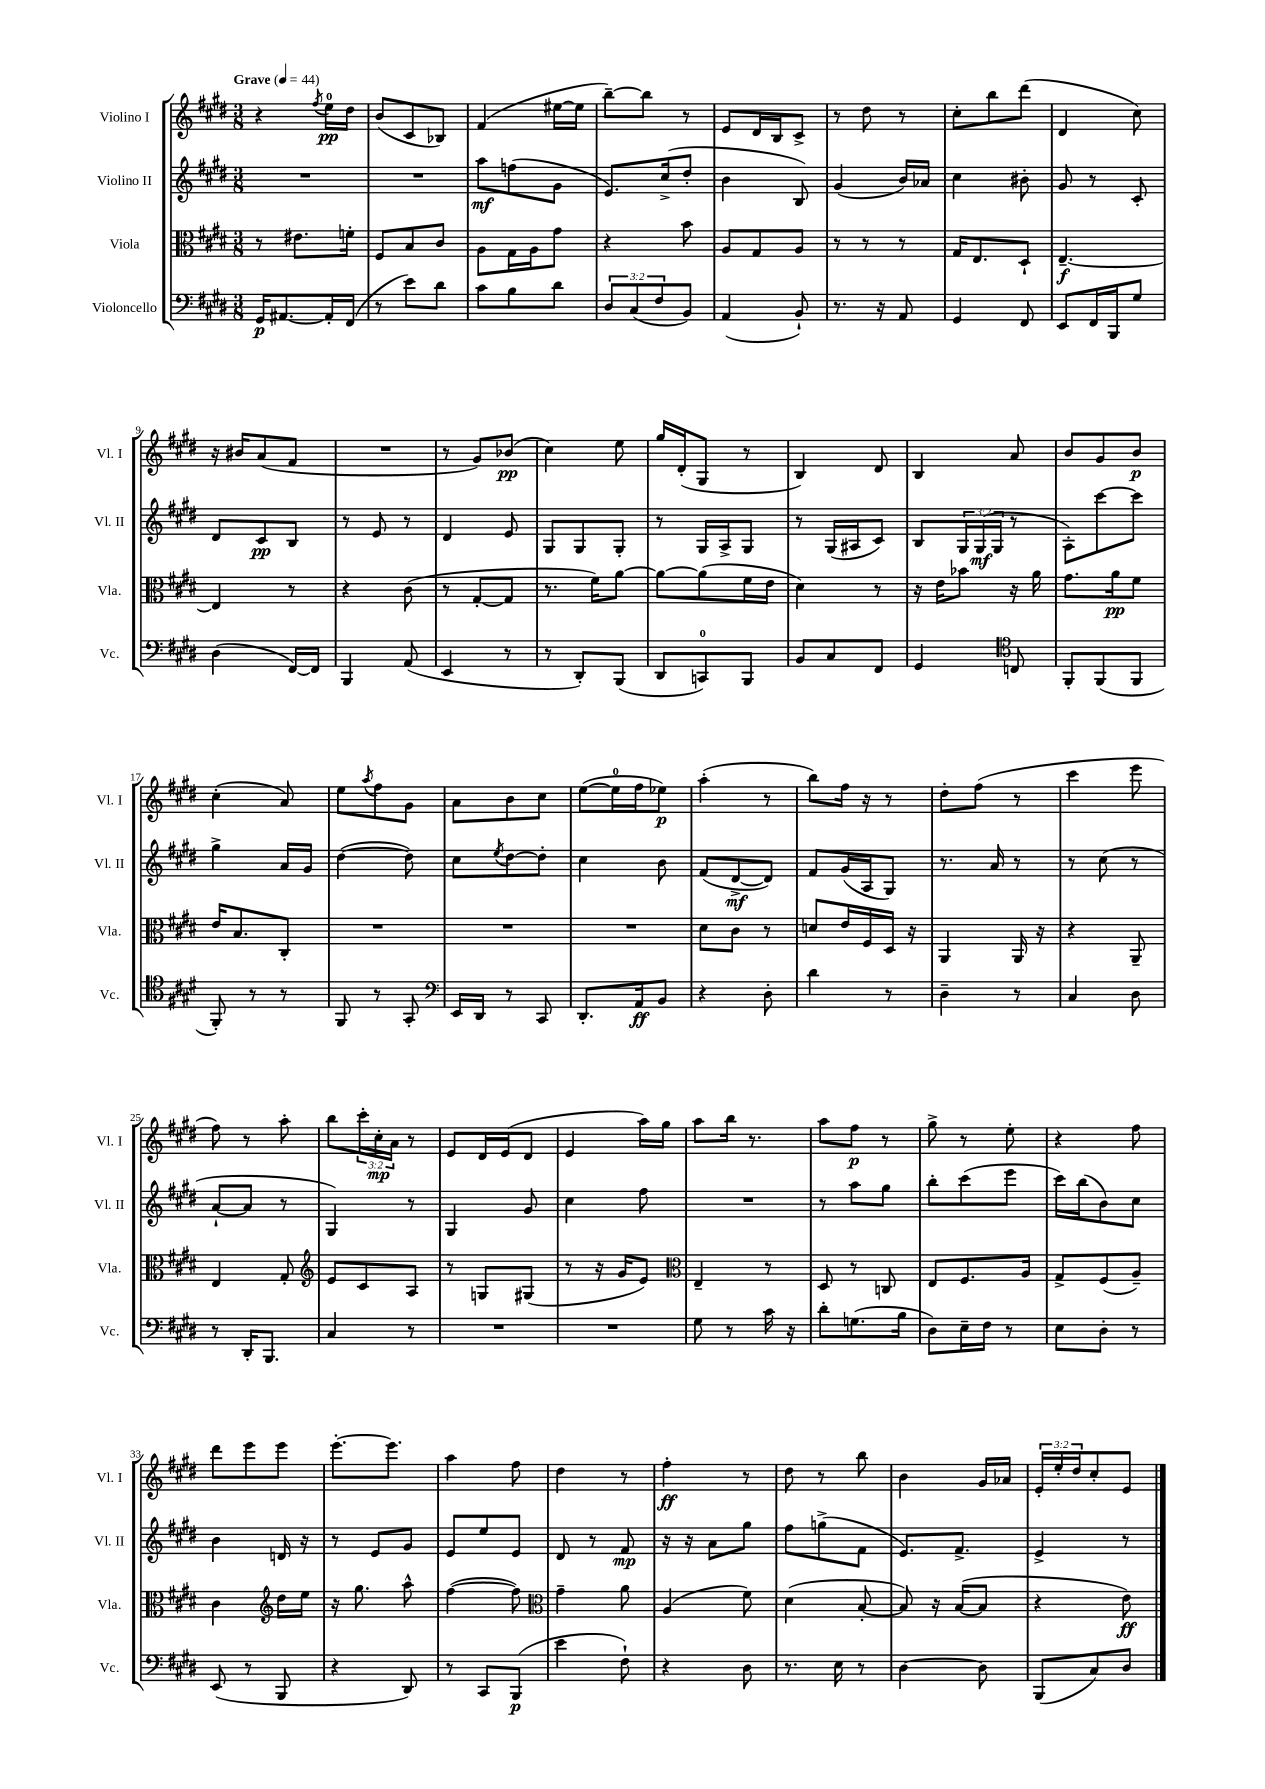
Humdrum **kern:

**kern	**dynam	**kern	**dynam	**kern	**dynam	**kern	**dynam
*part4	*part4	*part3	*part3	*part2	*part2	*part1	*part1
*staff4	*staff4	*staff3	*staff3	*staff2	*staff2	*staff1	*staff1
*I"Violoncello	*	*I"Viola	*	*I"Violino II	*	*I"Violino I	*
*I'Vc.	*	*I'Vla.	*	*I'Vl. II	*	*I'Vl. I	*
*clefF4	*	*clefC3	*	*clefG2	*	*clefG2	*
*k[f#c#g#d#]	*	*k[f#c#g#d#]	*	*k[f#c#g#d#]	*	*k[f#c#g#d#]	*
*M3/8	*	*M3/8	*	*M3/8	*	*M3/8	*
*MM44	*	*MM44	*	*MM44	*	*MM44	*
=1	=1	=1	=1	=1	=1	=1	=1
!	!	!	!	!	!	!LO:TX:a:B:t=Grave	!
16GG#/KL	p	8r	.	4.r	.	4r	.
[8.AA#X/	.	.	.	.	.	.	.
.	.	8.e#X\L	.	.	.	.	.
.	.	.	.	.	.	8qff#/	.
16AA#'/L]	.	.	.	.	.	16ee\LL	pp
(16FF#/JJ	.	16fn'\Jk	.	.	.	16dd#\JJ	.
=2	=2	=2	=2	=2	=2	=2	=2
8r	.	8F#/L	.	4.r	.	(8b/L	.
8e\L)	.	8B/	.	.	.	8c#/	.
8d#\J	.	8c#/J	.	.	.	8B-X/J)	.
=3	=3	=3	=3	=3	=3	=3	=3
8c#\L	.	8A\L	.	8aa\L	mf	(4f#/	.
8B\	.	16G#\L	.	(8ffn\	.	.	.
.	.	16A\J	.	.	.	.	.
8d#\J	.	8g#\J	.	8g#\J	.	[16ee#X\LL	.
.	.	.	.	.	.	16ee#\JJ]	.
=4	=4	=4	=4	=4	=4	=4	=4
12D#/L	.	4r	.	8.e/L)	.	[8bb~\L)	.
(12C#/	.	.	.	.	.	.	.
.	.	.	.	.	.	8bb\J]	.
12F#/	.	.	.	.	.	.	.
.	.	.	.	(16cc#^/k	.	.	.
8BB/J)	.	8b\	.	8dd#'/J	.	8r	.
=5	=5	=5	=5	=5	=5	=5	=5
(4AA/	.	8A/L	.	4b\	.	8e/L	.
.	.	8G#/	.	.	.	16d#/L	.
.	.	.	.	.	.	16B/J	.
8BB`/)	.	8A/J	.	8B/)	.	8c#^/J	.
=6	=6	=6	=6	=6	=6	=6	=6
8.r	.	8r	.	(4g#/	.	8r	.
.	.	8r	.	.	.	8dd#\	.
16r	.	.	.	.	.	.	.
8AA/	.	8r	.	16b/LL)	.	8r	.
.	.	.	.	16a-X/JJ	.	.	.
=7	=7	=7	=7	=7	=7	=7	=7
4GG#/	.	16G#/KL	.	4cc#\	.	8cc#'\L	.
.	.	8.E/	.	.	.	.	.
.	.	.	.	.	.	8bb\	.
8FF#/	.	8D#`/J	.	8b#X'\	.	(8ddd#\J	.
=8	=8	=8	=8	=8	=8	=8	=8
8EE/L	.	[4.E~/	f	8g#/	.	4d#/	.
16FF#/L	.	.	.	8r	.	.	.
16BBB/J	.	.	.	.	.	.	.
8G#/J	.	.	.	8c#'/	.	8cc#\)	.
!!LO:LB:g=z
=9	=9	=9	=9	=9	=9	=9	=9
(4D#\	.	4E/]	.	8d#/L	.	16r	.
.	.	.	.	.	.	16b#X/KL	.
.	.	.	.	8c#/	pp	(8a/	.
[16FF#/LL)	.	8r	.	8B/J	.	8f#/J	.
16FF#/JJ]	.	.	.	.	.	.	.
=10	=10	=10	=10	=10	=10	=10	=10
4BBB/	.	4r	.	8r	.	4.r	.
.	.	.	.	8e/	.	.	.
(8AA/	.	(8c#\	.	8r	.	.	.
=11	=11	=11	=11	=11	=11	=11	=11
4EE/	.	8r	.	4d#/	.	8r	.
.	.	[8G#'/L	.	.	.	8g#/L)	.
8r	.	8G#/J]	.	8e/	.	(8b-X/J	pp
=12	=12	=12	=12	=12	=12	=12	=12
8r	.	8.r	.	8G#/L	.	4cc#\)	.
8DD#'/L)	.	.	.	8G#/	.	.	.
.	.	16f#\KL)	.	.	.	.	.
(8BBB/J	.	[8a\J	.	8G#'/J	.	8ee\	.
=13	=13	=13	=13	=13	=13	=13	=13
8DD#/L	.	8a\L_	.	8r	.	16gg#/LL	.
.	.	.	.	.	.	(16d#'/J	.
8CCn/)	.	(8a\]	.	16G#/LL	.	8G#/J	.
.	.	.	.	16A^/J	.	.	.
8BBB/J	.	16f#\L	.	8G#/J	.	8r	.
.	.	16e\JJ	.	.	.	.	.
=14	=14	=14	=14	=14	=14	=14	=14
8BB/L	.	4d#\)	.	8r	.	4B/)	.
8C#/	.	.	.	(16G#/LL	.	.	.
.	.	.	.	16A#X/J	.	.	.
8FF#/J	.	8r	.	8c#/J)	.	8d#/	.
=15	=15	=15	=15	=15	=15	=15	=15
4GG#/	.	16r	.	8B/L	.	4B/	.
.	.	16e\KL	.	.	.	.	.
.	.	8b-X\J	.	24G#/L	.	.	.
.	.	.	.	(24G#/	mf	.	.
.	.	.	.	24G#/JJ	.	.	.
*clefC4	*	*	*	*	*	*	*
8Cn/	.	16r	.	8r	.	8a/	.
.	.	16a\	.	.	.	.	.
=16	=16	=16	=16	=16	=16	=16	=16
8FF#'/L	.	8.g#\L	.	8A'\L)	.	8b/L	.
(8FF#/	.	.	.	[8ccc#\	.	8g#/	.
.	.	16a\k	pp	.	.	.	.
8FF#/J	.	8f#\J	.	8ccc#\J]	.	8b/J	p
!!LO:LB:g=z
=17	=17	=17	=17	=17	=17	=17	=17
8FF#'/)	.	16e/KL	.	4gg#^\	.	(4cc#'\	.
.	.	8.B/	.	.	.	.	.
8r	.	.	.	.	.	.	.
8r	.	8C#'/J	.	16a/LL	.	8a/)	.
.	.	.	.	16g#/JJ	.	.	.
=18	=18	=18	=18	=18	=18	=18	=18
8FF#/	.	4.r	.	([4dd#\	.	8ee\L	.
.	.	.	.	.	.	8qaa/	.
8r	.	.	.	.	.	8ff#\	.
8GG#'/	.	.	.	8dd#\])	.	8g#\J	.
=19	=19	=19	=19	=19	=19	=19	=19
*clefF4	*	*	*	*	*	*	*
16EE/LL	.	4.r	.	8cc#\L	.	8a\L	.
16DD#/JJ	.	.	.	.	.	.	.
.	.	.	.	8qee/	.	.	.
8r	.	.	.	[8dd#\	.	8b\	.
8CC#/	.	.	.	8dd#'\J]	.	8cc#\J	.
=20	=20	=20	=20	=20	=20	=20	=20
8.DD#'/L	.	4.r	.	4cc#\	.	([8ee\L	.
.	.	.	.	.	.	16ee\L]	.
16AA/k	ff	.	.	.	.	16ff#\J	.
8BB/J	.	.	.	8b\	.	8ee-X\J)	p
=21	=21	=21	=21	=21	=21	=21	=21
4r	.	8d#\L	.	(8f#/L	.	(4aa'\	.
.	.	8c#\J	.	[8d#^/	mf	.	.
8D#'\	.	8r	.	8d#/J])	.	8r	.
=22	=22	=22	=22	=22	=22	=22	=22
4d#\	.	8dn/L	.	8f#/L	.	8bb\L)	.
.	.	16e/L	.	(16g#/L	.	16ff#\Jk	.
.	.	16F#/	.	16A/J	.	16r	.
8r	.	16D#/JJ	.	8G#/J)	.	8r	.
.	.	16r	.	.	.	.	.
=23	=23	=23	=23	=23	=23	=23	=23
4D#~\	.	4AA/	.	8.r	.	8dd#'\L	.
.	.	.	.	.	.	(8ff#\J	.
.	.	.	.	16a/	.	.	.
8r	.	16AA/	.	8r	.	8r	.
.	.	16r	.	.	.	.	.
=24	=24	=24	=24	=24	=24	=24	=24
4C#/	.	4r	.	8r	.	4ccc#\	.
.	.	.	.	(8cc#\	.	.	.
8D#\	.	8AA~/	.	8r	.	8eee\	.
!!LO:LB:g=z
=25	=25	=25	=25	=25	=25	=25	=25
8r	.	4E/	.	[8a`/L	.	8ff#\)	.
16DD#'/KL	.	.	.	8a/J]	.	8r	.
8.BBB/J	.	.	.	.	.	.	.
.	.	8G#'/	.	8r	.	8aa'\	.
=26	=26	=26	=26	=26	=26	=26	=26
*	*	*clefG2	*	*	*	*	*
4C#/	.	8e/L	.	4G#/)	.	8bb\L	.
.	.	8c#/	.	.	.	24ccc#'\L	.
.	.	.	.	.	.	24cc#'\	mp
.	.	.	.	.	.	24a\JJ	.
8r	.	8A/J	.	8r	.	8r	.
=27	=27	=27	=27	=27	=27	=27	=27
4.r	.	8r	.	4G#/	.	8e/L	.
.	.	8Gn/L	.	.	.	16d#/L	.
.	.	.	.	.	.	(16e/J	.
.	.	(8G#X/J	.	8g#/	.	8d#/J	.
=28	=28	=28	=28	=28	=28	=28	=28
4.r	.	8r	.	4cc#\	.	4e/	.
.	.	16r	.	.	.	.	.
.	.	16g#/KL	.	.	.	.	.
.	.	8e/J)	.	8ff#\	.	16aa\LL)	.
.	.	.	.	.	.	16gg#\JJ	.
=29	=29	=29	=29	=29	=29	=29	=29
*	*	*clefC3	*	*	*	*	*
8G#\	.	4E~/	.	4.r	.	8aa\L	.
8r	.	.	.	.	.	16bb\Jk	.
.	.	.	.	.	.	8.r	.
16c#\	.	8r	.	.	.	.	.
16r	.	.	.	.	.	.	.
=30	=30	=30	=30	=30	=30	=30	=30
8d#'\L	.	8D#/	.	8r	.	8aa\L	.
(8.Gn\	.	8r	.	8aa\L	.	8ff#\J	p
.	.	8Cn/	.	8gg#\J	.	8r	.
16B\Jk	.	.	.	.	.	.	.
=31	=31	=31	=31	=31	=31	=31	=31
8D#\L)	.	8E/L	.	8bb'\L	.	8gg#^\	.
16E~\L	.	8.F#/	.	(8ccc#\	.	8r	.
16F#\JJ	.	.	.	.	.	.	.
8r	.	.	.	8eee\J	.	8ee'\	.
.	.	16A/Jk	.	.	.	.	.
=32	=32	=32	=32	=32	=32	=32	=32
8E\L	.	8G#^/L	.	16ccc#\LL)	.	4r	.
.	.	.	.	(16bb\J	.	.	.
8D#'\J	.	(8F#/	.	8b\)	.	.	.
8r	.	8A~/J)	.	8cc#\J	.	8ff#\	.
!!LO:LB:g=z
=33	=33	=33	=33	=33	=33	=33	=33
(8EE/	.	4c#\	.	4b\	.	8ddd#\L	.
8r	.	.	.	.	.	8eee\	.
*	*	*clefG2	*	*	*	*	*
8BBB/	.	16dd#\LL	.	16dn/	.	8eee\J	.
.	.	16ee\JJ	.	16r	.	.	.
=34	=34	=34	=34	=34	=34	=34	=34
4r	.	16r	.	8r	.	[8.eee'\L	.
.	.	8.gg#\	.	.	.	.	.
.	.	.	.	8e/L	.	.	.
.	.	.	.	.	.	8.eee\J]	.
8DD#/)	.	8aa^^\	.	8g#/J	.	.	.
=35	=35	=35	=35	=35	=35	=35	=35
8r	.	([4ff#\	.	8e/L	.	4aa\	.
8CC#/L	.	.	.	8ee/	.	.	.
(8BBB/J	p	8ff#\])	.	8e/J	.	8ff#\	.
=36	=36	=36	=36	=36	=36	=36	=36
*	*	*clefC3	*	*	*	*	*
4e\	.	4g#~\	.	8d#/	.	4dd#\	.
.	.	.	.	8r	.	.	.
8F#`\)	.	8a\	.	8f#/	mp	8r	.
=37	=37	=37	=37	=37	=37	=37	=37
4r	.	(4A/	.	16r	.	4ff#'\	ff
.	.	.	.	16r	.	.	.
.	.	.	.	8a\L	.	.	.
8D#\	.	8f#\)	.	8gg#\J	.	8r	.
=38	=38	=38	=38	=38	=38	=38	=38
8.r	.	(4d#\	.	8ff#\L	.	8dd#\	.
.	.	.	.	(8ggn^\	.	8r	.
16E\	.	.	.	.	.	.	.
8r	.	[8B'/	.	8f#\J	.	8bb\	.
=39	=39	=39	=39	=39	=39	=39	=39
[4D#\	.	8B/])	.	8.e/L)	.	4b\	.
.	.	16r	.	.	.	.	.
.	.	([16B/KL	.	8.f#^/J	.	.	.
8D#\]	.	8B/J]	.	.	.	16g#/LL	.
.	.	.	.	.	.	16a-X/JJ	.
=40	=40	=40	=40	=40	=40	=40	=40
(8BBB/L	.	4r	.	4e^/	.	24e'/LL	.
.	.	.	.	.	.	24ee'/	.
.	.	.	.	.	.	24dd#/J	.
8C#/)	.	.	.	.	.	8cc#'/	.
8D#/J	.	8e\)	ff	8r	.	8e/J	.
==	==	==	==	==	==	==	==
*-	*-	*-	*-	*-	*-	*-	*-
